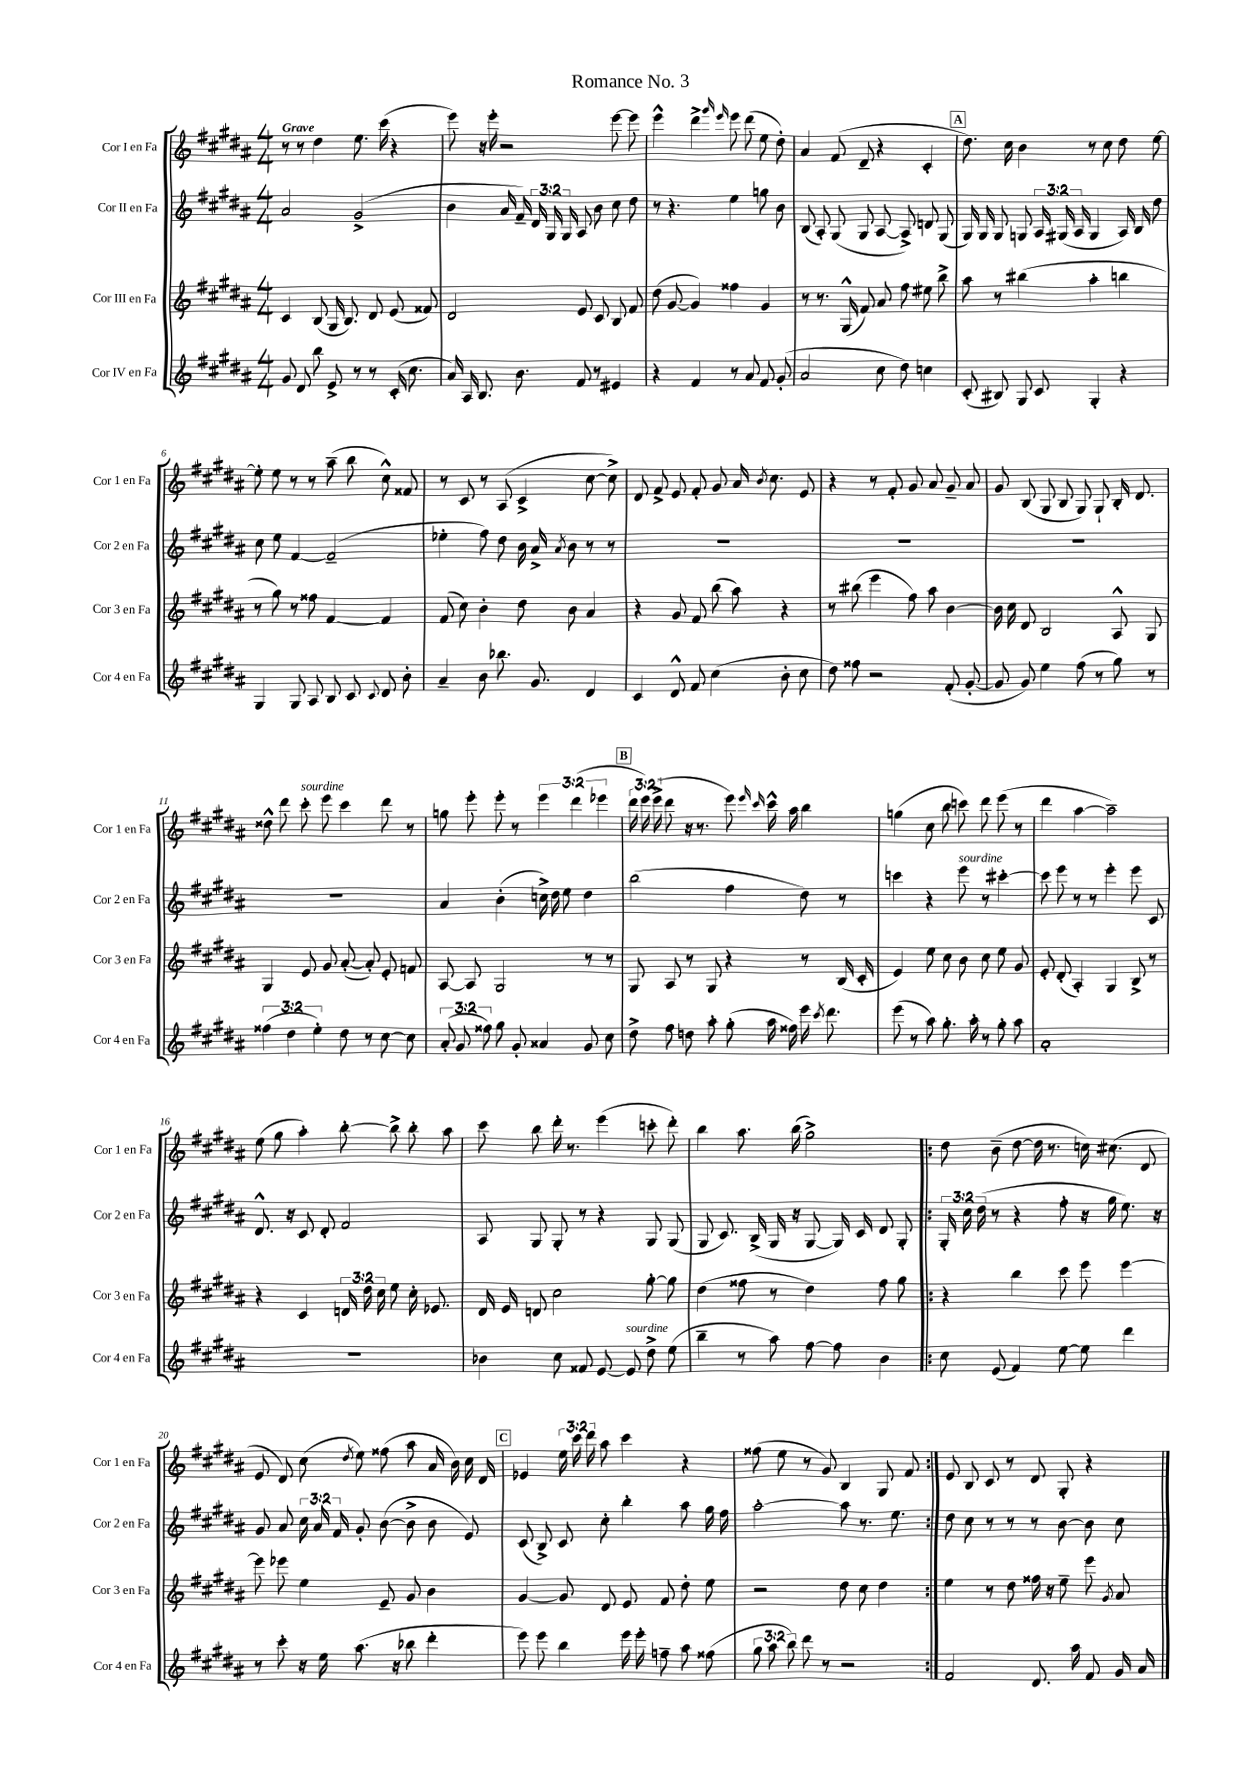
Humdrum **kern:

**kern	**kern	**kern	**kern
*staff4	*staff3	*staff2	*staff1
*clefG2	*clefG2	*clefG2	*clefG2
*k[f#c#g#d#a#]	*k[f#c#g#d#a#]	*k[f#c#g#d#a#]	*k[f#c#g#d#a#]
*M4/4	*M4/4	*M4/4	*M4/4
8g#/	4c#/	2a#/	8r
8d#/	.	.	8r
8bb\	(8B/	.	4dd#\
8e^/	16G#/	.	.
.	8.B/)	.	.
8r	.	(2g#^/	8.ee\
8r	8d#/	.	.
.	.	.	(16ccc#\
(16c#'/	(8e/	.	4r
8.cc#\	.	.	.
.	8f##/)	.	.
=	=	=	=
16a#/)	2d#/	4b\	8eee\)
16A#/	.	.	.
8.B/	.	.	16r
.	.	.	16eee'\
.	.	16a#/	2r
8.b\	.	16f#~/)	.
.	.	24d#/	.
.	.	24G#/	.
.	.	24G#/	.
8f#/	8e/	8A#/	.
8r	8c#/	8b\	.
4e#/	8B/	8cc#\	[8eee\
.	8f#/	8dd#\	8eee\]
=	=	=	=
4r	(8dd#\	8r	4eee^^\
.	[8g#/	4.r	.
4f#/	4g#/])	.	4ddd#^\
.	.	.	16qqggg#/
.	.	.	16qqeee/
8r	4ff##\	4ee\	8eee\
8a#/	.	.	(8ddd#\
8f#/	4g#/	8gg\	8ee\
(8g#'/	.	8b\	8dd#'\)
=	=	=	=
2a#/	8r	(8B/	4a#/
.	8.r	8A#'/)	.
.	.	(8G#/	(8f#/
.	(16G#^^/	.	.
.	8f#/)	8G#/	8d#~/
8cc#\	8a#/	[8A#/	4r
8dd#\)	8ff#\	8A#^/])	.
4cc\	8ee#\	8d/	4c#'/
.	8bb^\	(8G#/	.
=	=	=	=
(8c#'/	8aa#\	16G#/)	8.dd#\)
.	.	16G#/	.
8B#/)	8r	8G#/	.
.	.	.	16cc#\
8G#/	(4bb#\	8G/	4b\
8c#/	.	24A#/	.
.	.	(24G#/	.
.	.	24A#/	.
4G#'/	4aa#'\	4G#/	8r
.	.	.	8cc#\
4r	4bb\	16A#/)	8dd#\
.	.	16B/	.
.	.	8dd#\	[8ee\
=	=	=	=
4G#/	8r	8cc#\	8ee'\]
.	8gg#\)	8ee\	8ee\
8G#/	8r	[4f#/	8r
8A#/	8ff##\	.	8r
8B/	[4f#/	(2f#~/]	(8aa#~\
8c#/	.	.	8bb\
8qqc#/	.	.	.
8d#/	4f#/]	.	8cc#^^\)
8b'\	.	.	8f##/
=	=	=	=
4a#~/	(8f#/	4ee-'\	8r
.	8cc#\)	.	8c#/
8b\	4b'\	8ff#\)	8r
8.bb-\	.	8dd#\	(8A#/
.	8dd#\	16b\	4c#^/
8.g#/	.	16a#^/	.
.	.	8qa#/	.
.	8b\	8b\	.
4d#/	4a#/	8r	[8cc#\
.	.	8r	8cc#^\])
=	=	=	=
4c#/	4r	1r	8d#/
.	.	.	8f#^/
8d#^^/	8g#/	.	8e/
8f#/	8f#/	.	8f#'/
(4cc#\	(8bb\	.	8g#/
.	8aa#\)	.	16a#/
.	.	.	8qb/
.	.	.	8.cc#\
8b'\	4r	.	.
8cc#\	.	.	8e/
=	=	=	=
8dd#\)	8r	1r	4r
8ff##\	(8bb#\	.	.
2r	4eee\	.	8r
.	.	.	8f#'/
.	8ff#\)	.	8g#/
.	8aa#\	.	8a#/
(8f#'/	[4b\	.	8g#~/
[8g#'/	.	.	8a#/
=	=	=	=
8g#/]	16b\]	1r	8g#/
.	16cc#\	.	.
8g#/)	8d#/	.	(8B/
4ee\	2B/	.	8G#/
.	.	.	8B/
(8ff#\	.	.	8G#/)
8r	.	.	8G#`/
8gg#\)	8A#^^/	.	16B'/
.	.	.	8.d#/
8r	8G#/	.	.
=	=	=	=
(6ff##\	4G#/	1r	8dd##^^\
.	.	.	8ddd#\
6dd#\	.	.	.
.	8e/	.	8ccc#'\
6ee'\)	.	.	.
.	8g#/	.	8eee\
8dd#\	([8a#'/	.	4ccc#\
8r	8a#'/])	.	.
[8cc#\	8e'/	.	8ddd#\
8cc#\]	8f/	.	8r
=	=	=	=
(12a#'/	[8A#/	4a#/	8gg\
12g#/	.	.	.
.	8A#/]	.	8eee'\
12ff##\)	.	.	.
8gg#\	2G#/	(4b'\	8eee'\
8g#'/	.	.	8r
4a##/	.	16cc^\)	6eee\
.	.	16dd#\	.
.	.	8ee\	.
.	.	.	(6ddd#\
8g#/	8r	4dd#\	.
.	.	.	6eee-\
8cc#\	8r	.	.
=	=	=	=
8dd#^\	8G#/	(2bb\	24ddd#\
.	.	.	24eee\)
.	.	.	(24eee^\
8ff#\	8A#/	.	8ddd#\
8dd\	8r	.	16r
.	.	.	8.r
8aa#'\	8G#/	.	.
(8gg#'\	4r	4ff#\	8eee\)
.	.	.	16qqeee/
.	.	.	16qqccc#/
16aa#\	.	.	16ccc#^^\
16ff##\)	.	.	16aa#\
16eee\	8r	8dd#\)	4bb\
8qccc#/	.	.	.
8.ddd#\	.	.	.
.	(16B/	8r	.
.	16c#'/	.	.
=	=	=	=
(8eee\	4e/)	4ccc\	(4gg\
8r	.	.	.
8aa#\)	8ee\	4r	8cc#\
8.gg#'\	8cc#\	.	8bb\
.	8b\	8eee\	8ccc\)
16aa#'\	.	.	.
8r	8cc#\	8r	8ddd#\
8gg#'\	8ee\	[4ccc#'\	(8eee\
8aa#\	8g#/	.	8r
=	=	=	=
1a#'	8e'/	8ccc#\]	4ddd#\
.	(8d#'/	8eee\	.
.	4A#'/)	8r	[4aa#\
.	.	8r	.
.	4G#/	4eee'\	2aa#~\])
.	8B^/	8eee\	.
.	8r	8c#/	.
=	=	=	=
1r	4r	8.d#^^/	(8ee\
.	.	.	8gg#\
.	.	16r	.
.	4c#/	8c#/	4aa#'\)
.	.	8d#'/	.
.	24d/	2f#/	[8bb'\
.	24dd#\	.	.
.	24cc#\	.	.
.	8ee\	.	8bb^\]
.	16cc#'\	.	8bb'\
.	8.e-/	.	.
.	.	.	8aa#\
=	=	=	=
4b-\	16d#/	8A#/	8ccc#\
.	16e/	.	.
.	8d/	8G#/	8bb\
8cc#\	2cc#\	8G#'/	16ddd#'\
.	.	.	8.r
8f##/	.	8r	.
[8e/	.	4r	(4eee\
8e/]	.	.	.
8dd#^\	[8gg#'\	8G#/	8ccc'\
(8ee\	8gg#\]	(8G#/	8ddd#'\)
=	=	=	=
4bb~\	(4dd#\	8G#/	4bb\
.	.	8.c#/)	.
8r	8ff##\	.	8.aa#\
.	.	(16B^/	.
8aa#\)	8r	16G#/	.
.	.	16r	(16bb\
[8ff#\	4dd#\)	[8G#/	2gg#^\)
8ff#\]	.	16G#/])	.
.	.	16c#/	.
4b\	8ff##\	8d#/	.
.	8gg#\	8G#'/	.
=!|:	=!|:	=!|:	=!|:
8cc#\	4r	24G#'/	8dd#\
.	.	24cc#\	.
.	.	(24dd#\	.
(8e/	.	8r	(8b~\
4f#/)	4bb\	4r	[8dd#\
.	.	.	16dd#\]
.	.	.	8.r
[8ee\	8ccc#\	8ff#'\	.
8ee\]	8eee\	16r	16cc\)
.	.	16gg#\	(8.cc#\
4ddd#\	[4eee\	8.ee\)	.
.	.	.	8d#/
.	.	16r	.
=	=	=	=
8r	8eee\]	8g#/	8e/
8ccc#'\	8eee-\	8a#/	8d#/)
16r	4ee\	24cc#\	(8cc#\
.	.	24a#/	.
16ee\	.	.	.
.	.	24f#/	.
.	.	.	8qdd#/
(8.aa#\	.	8g#'/	8ee\)
.	8e~/	([8b\	(8ff##\
16r	.	.	.
8bb-\	8g#/	8b^\]	8aa#\
4ddd#'\	4b\	8b\	16a#/
.	.	.	16b\)
.	.	8e/)	16cc#\
.	.	.	16d#/
=	=	=	=
8eee\)	[4g#/	(8c#/	4e-/
8eee\	.	8B^/)	.
4bb\	8g#/]	8c#/	24ee\
.	.	.	24ccc#\
.	.	.	24ddd#\
.	8d#/	8cc#'\	8aa#\
16eee\	8e/	4bb'\	4ccc#\
16eee'\	.	.	.
8ff~\	8f#/	.	.
8aa#\	8dd#'\	8aa#\	4r
(8ff##\	8ee\	16gg#\	.
.	.	16ff#\	.
=	=	=	=
12gg#\	2r	[2aa#'\	(8ff##\
12aa#\	.	.	.
.	.	.	8ee\
12bb\)	.	.	.
8ddd#\	.	.	8r
8r	.	.	8g#/)
2r	8dd#\	8aa#\]	4B/
.	8cc#\	8.r	.
.	4dd#\	.	8G#/
.	.	8.ee\	.
.	.	.	8f#/
=:|!	=:|!	=:|!	=:|!
2f#/	4ee\	8dd#\	8e/
.	.	8cc#\	8B/
.	8r	8r	8c#/
.	8dd#\	8r	8r
8.d#/	16ff##\	8r	8d#/
.	16r	.	.
.	8ee~\	[8b\	8G#'/
16aa#\	.	.	.
8f#/	8eee\	8b\]	4r
.	8qg#/	.	.
16g#/	8a#/	8cc#\	.
16a#/	.	.	.
==	==	==	==
*-	*-	*-	*-
